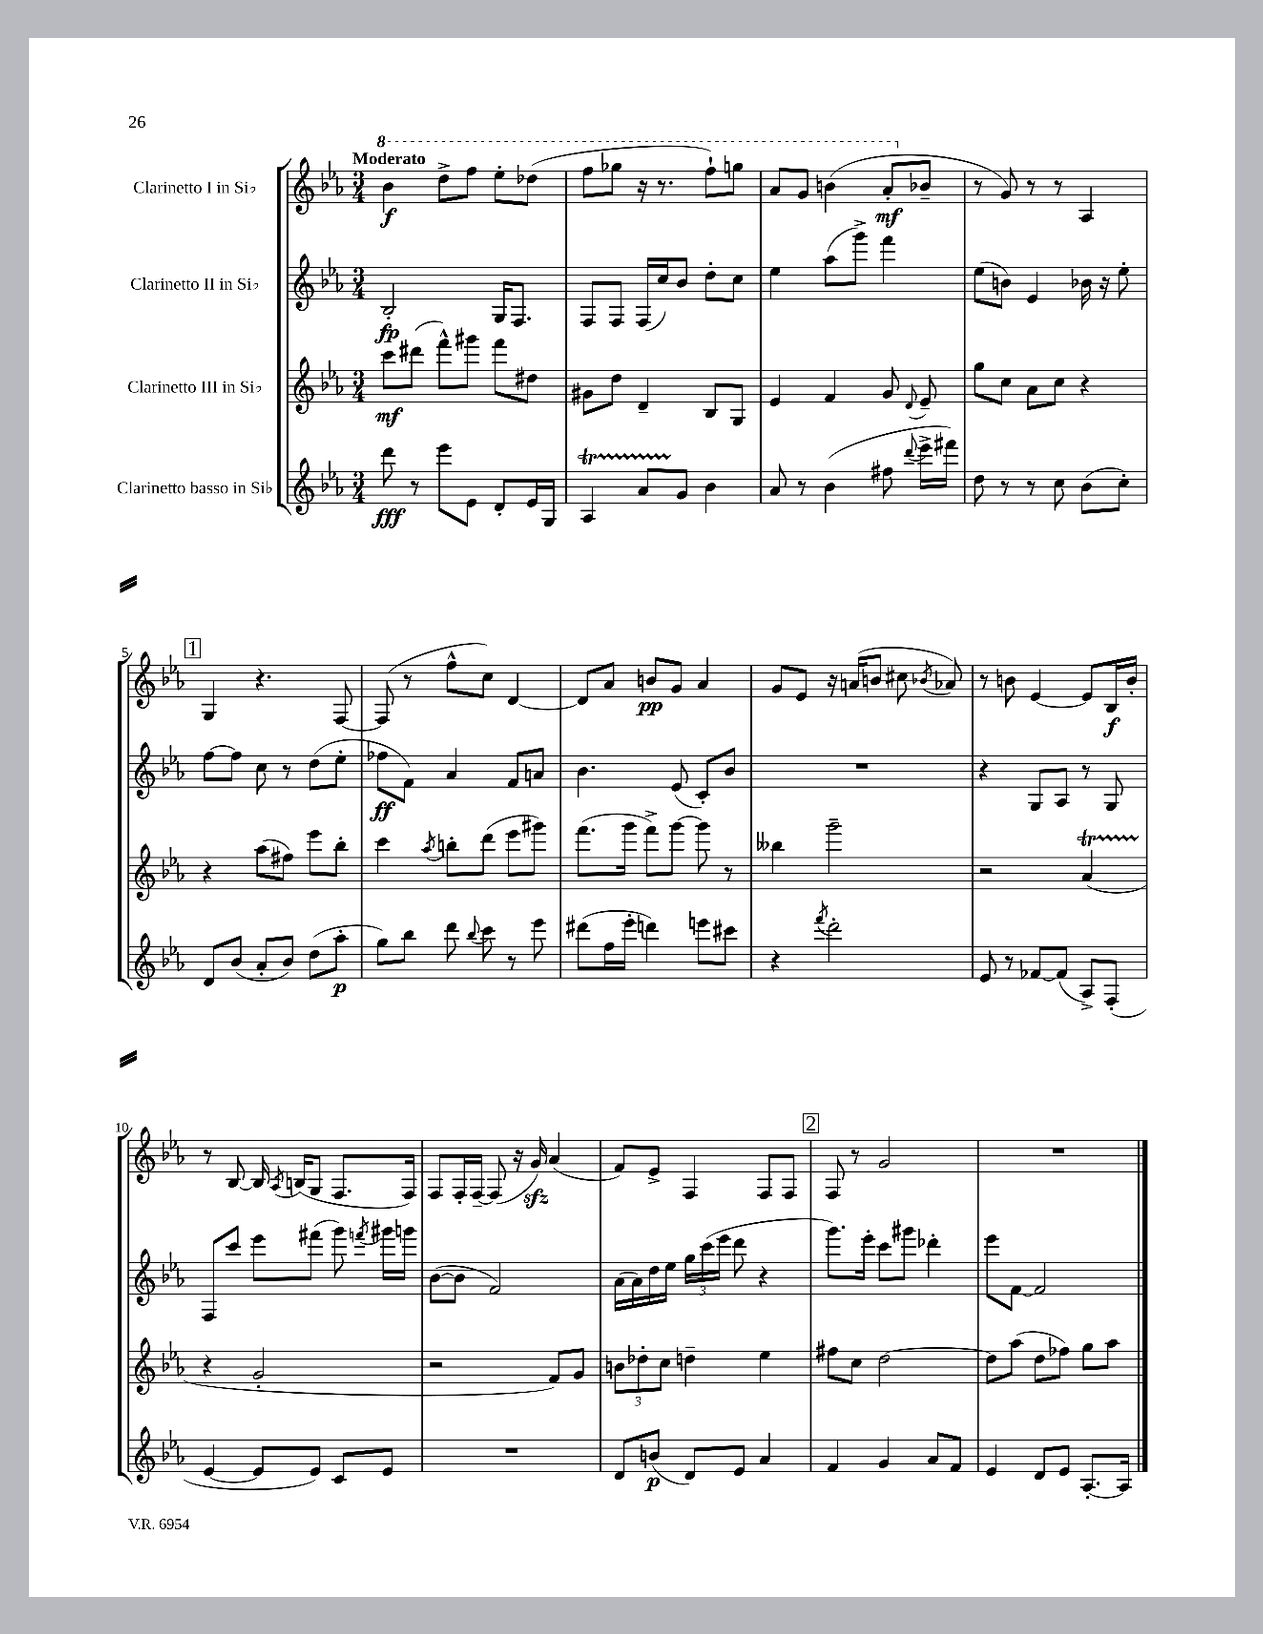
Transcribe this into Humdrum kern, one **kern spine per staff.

**kern	**dynam	**kern	**dynam	**kern	**dynam	**kern	**dynam
*part4	*part4	*part3	*part3	*part2	*part2	*part1	*part1
*staff4	*staff4	*staff3	*staff3	*staff2	*staff2	*staff1	*staff1
*I"Clarinetto basso in Si♭	*	*I"Clarinetto III in Si♭	*	*I"Clarinetto II in Si♭	*	*I"Clarinetto I in Si♭	*
*clefG2	*	*clefG2	*	*clefG2	*	*clefG2	*
*k[b-e-a-]	*	*k[b-e-a-]	*	*k[b-e-a-]	*	*k[b-e-a-]	*
*M3/4	*	*M3/4	*	*M3/4	*	*M3/4	*
*	*	*	*	*	*	*8va	*
=1	=1	=1	=1	=1	=1	=1	=1
!	!	!	!	!	!	!LO:TX:a:B:t=Moderato	!
8ddd\	fff	8ccc\L	mf	2B-'/	fp	4bb-\	f
8r	.	(8ddd#X\J	.	.	.	.	.
8eee-\L	.	8fff^^\L)	.	.	.	8ddd^\L	.
8e-\J	.	8ggg#X\J	.	.	.	8fff\J	.
8d'/L	.	8fff\L	.	16G/KL	.	8eee-'\L	.
.	.	.	.	8.F/J	.	.	.
16e-/L	.	8dd#X\J	.	.	.	(8ddd-X\J	.
16G/JJ	.	.	.	.	.	.	.
=2	=2	=2	=2	=2	=2	=2	=2
4A-T/	.	8g#X\L	.	8F/L	.	8fff\L	.
.	.	8dd\J	.	8F/J	.	8ggg-X\J	.
8a-TTT/L	.	4d~/	.	(16F/LL	.	16r	.
.	.	.	.	16cc/J)	.	8.r	.
8g/J	.	.	.	8b-/J	.	.	.
4b-\	.	8B-/L	.	8dd'\L	.	8fff`\L)	.
.	.	8G/J	.	8cc\J	.	8gggn\J	.
=3	=3	=3	=3	=3	=3	=3	=3
8a-/	.	4e-/	.	4ee-\	.	8aa-/L	.
8r	.	.	.	.	.	8gg/J	.
(4b-\	.	4f/	.	(8aa-\L	.	(4bbn\	.
.	.	.	.	8ggg^\J)	.	.	.
8ff#X\	.	8g/	.	4fff\	.	8aa-'/L	mf
8qqddd/	.	8qqd/	.	.	.	.	.
*	*	*	*	*	*	*X8va	*
16eee-^\LL	.	8e-~/	.	.	.	8b-X~/J	.
16fff#X\JJ)	.	.	.	.	.	.	.
=4	=4	=4	=4	=4	=4	=4	=4
8dd\	.	8gg\L	.	(8ee-\L	.	8r	.
8r	.	8cc\J	.	8bn\J)	.	8g/)	.
8r	.	8a-\L	.	4e-/	.	8r	.
8cc\	.	8cc\J	.	.	.	8r	.
(8b-\L	.	4r	.	16b-X\	.	4A-/	.
.	.	.	.	16r	.	.	.
8cc'\J)	.	.	.	8ee-'\	.	.	.
!!LO:LB:g=z
!!LO:REH:place=s1:t=1
=5	=5	=5	=5	=5	=5	=5	=5
8d/L	.	4r	.	[8ff\L	.	4G/	.
(8b-/J	.	.	.	8ff\J]	.	.	.
8a-'/L	.	(8aa-\L	.	8cc\	.	4.r	.
8b-/J)	.	8ff#X\J)	.	8r	.	.	.
(8dd\L	.	8eee-\L	.	(8dd\L	.	.	.
8aa-'\J	p	8bb-'\J	.	8ee-'\J	.	[8F/	.
=6	=6	=6	=6	=6	=6	=6	=6
8gg\L)	.	4ccc\	.	8ff-X\L	ff	(8F/]	.
8bb-\J	.	.	.	8f\J)	.	8r	.
.	.	8qaa-/	.	.	.	.	.
8ddd\	.	8bbn'\L	.	4a-/	.	8ff^^\L	.
8qqbb-/	.	.	.	.	.	.	.
8ccc\	.	(8ddd\J	.	.	.	8cc\J)	.
8r	.	8eee-\L	.	8f/L	.	[4d/	.
8eee-\	.	8ggg#X\J)	.	8an/J	.	.	.
=7	=7	=7	=7	=7	=7	=7	=7
(8ddd#X\L	.	(8.fff\L	.	4.b-\	.	8d/L]	.
16ff\L	.	.	.	.	.	8a-/J	.
16eee-'\JJ	.	16ggg\Jk	.	.	.	.	.
4dddn\)	.	8fff^\L)	.	.	.	8bn/L	pp
.	.	[8ggg\J	.	(8e-/	.	8g/J	.
8eeen\L	.	8ggg\]	.	8c'/L)	.	4a-/	.
8ccc#X\J	.	8r	.	8b-/J	.	.	.
=8	=8	=8	=8	=8	=8	=8	=8
4r	.	4bb--X\	.	2.r	.	8g/L	.
.	.	.	.	.	.	8e-/J	.
8qfff/	.	.	.	.	.	.	.
2ddd'\	.	2ggg~\	.	.	.	16r	.
.	.	.	.	.	.	(16an/KL	.
.	.	.	.	.	.	8bn/J	.
.	.	.	.	.	.	8cc#X\	.
.	.	.	.	.	.	8qb-X/	.
.	.	.	.	.	.	8a-X/)	.
=9	=9	=9	=9	=9	=9	=9	=9
8e-/	.	2r	.	4r	.	8r	.
8r	.	.	.	.	.	8bn\	.
[8f-X/L	.	.	.	8G/L	.	[4e-/	.
(8f-/J]	.	.	.	8A-/J	.	.	.
8A-^/L)	.	(4a-T/	.	8r	.	8e-/L]	.
(8F'/J	.	.	.	8G/	.	16B-/L	f
.	.	.	.	.	.	16b'/JJ	.
!!LO:LB:g=z
=10	=10	=10	=10	=10	=10	=10	=10
[4e-/	.	4r	.	8F/L	.	8r	.
.	.	.	.	8ccc/J	.	[8B-/	.
8e-/L]	.	2g'/	.	8eee-\L	.	16B-/]	.
.	.	.	.	.	.	8qA-/	.
.	.	.	.	.	.	(16Bn/KL	.
8e-/J)	.	.	.	(8fff#X\J	.	8G/J	.
8c/L	.	.	.	8ggg\)	.	8.F/L	.
.	.	.	.	8qfffn/	.	.	.
8e-/J	.	.	.	16ggg#X\LL	.	.	.
.	.	.	.	16gggn\JJ	.	16F/Jk)	.
=11	=11	=11	=11	=11	=11	=11	=11
2.r	.	2r	.	([8b-\L	.	8F/L	.
.	.	.	.	8b-\J]	.	16F'/L	.
.	.	.	.	.	.	[16F~/JJ	.
.	.	.	.	2f/)	.	(8F/]	.
.	.	.	.	.	.	16r	.
.	.	.	.	.	.	16gzz/)	.
.	.	8f/L)	.	.	.	(4a-/	.
.	.	8g/J	.	.	.	.	.
=12	=12	=12	=12	=12	=12	=12	=12
8d/L	.	12bn\L	.	(16a-\LL	.	8f/L)	.
.	.	.	.	16a-\)	.	.	.
.	.	12dd-X'\	.	.	.	.	.
(8bn/J	p	.	.	16dd\	.	8e-^/J	.
.	.	12cc\J	.	.	.	.	.
.	.	.	.	16ee-\JJ	.	.	.
8d/L)	.	4ddn~\	.	24gg\LL	.	4F/	.
.	.	.	.	(24ccc\	.	.	.
.	.	.	.	24eee-\JJ	.	.	.
8e-/J	.	.	.	8ddd\	.	.	.
4a-/	.	4ee-\	.	4r	.	8F/L	.
.	.	.	.	.	.	8F/J	.
!!LO:REH:place=s1:t=2
=13	=13	=13	=13	=13	=13	=13	=13
4f/	.	8ff#X\L	.	8.ggg\L)	.	8F/	.
.	.	8cc\J	.	.	.	8r	.
.	.	.	.	16eee-'\Jk	.	.	.
4g/	.	[2dd\	.	8ccc\L	.	2g/	.
.	.	.	.	8ggg#X\J	.	.	.
8a-/L	.	.	.	4ddd-X'\	.	.	.
8f/J	.	.	.	.	.	.	.
=14	=14	=14	=14	=14	=14	=14	=14
4e-/	.	8dd\L]	.	8eee-\L	.	2.r	.
.	.	(8aa-\J	.	[8f\J	.	.	.
8d/L	.	8dd\L	.	2f/]	.	.	.
8e-/J	.	8ff-X\J)	.	.	.	.	.
[8.A-'/L	.	8gg\L	.	.	.	.	.
.	.	8aa-\J	.	.	.	.	.
16A-/Jk]	.	.	.	.	.	.	.
==	==	==	==	==	==	==	==
*-	*-	*-	*-	*-	*-	*-	*-
